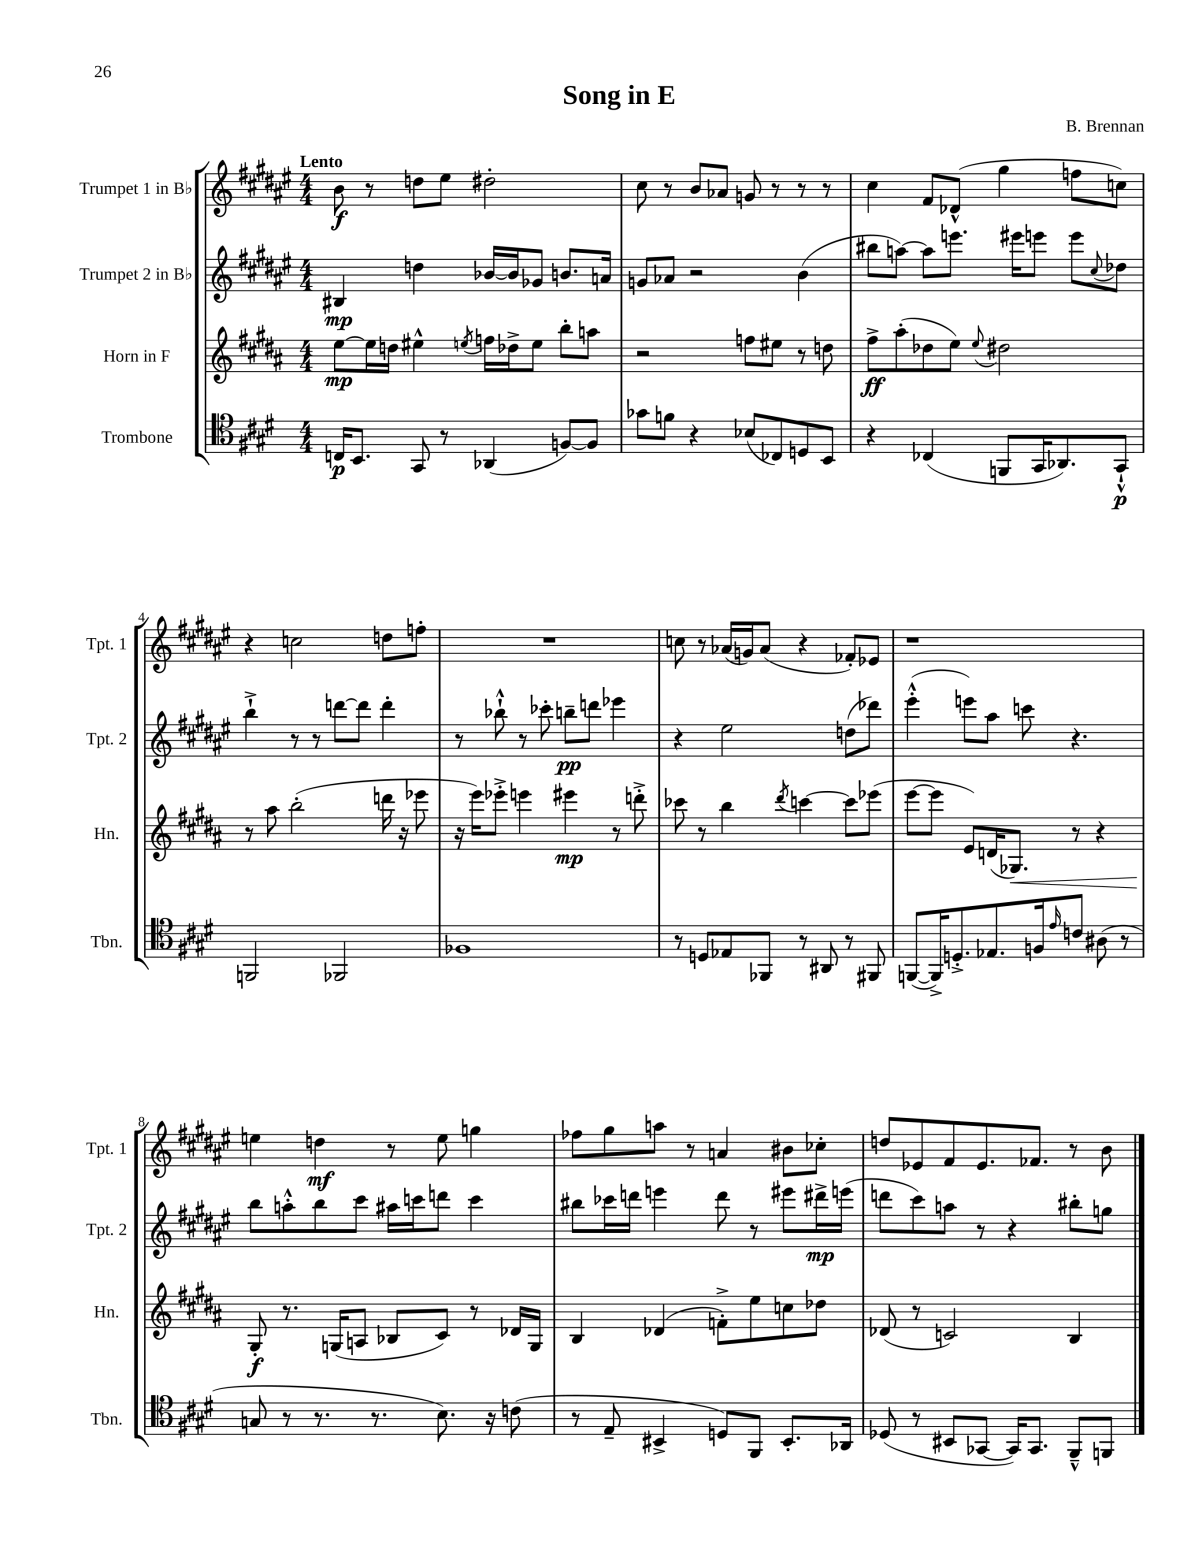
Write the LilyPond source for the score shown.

\header { title = "Song in E" composer = "B. Brennan" }
<<
\new StaffGroup <<
\new Staff = "s0" \with { instrumentName = "Trumpet 1 in Bb" shortInstrumentName = "Tpt. 1" } {
    \clef treble \key fis \major \numericTimeSignature \time 4/4 \tempo "Lento"
    b'8\f r8 d''8 eis''8 dis''2-. |
    cis''8 r8 b'8 aes'8 g'8 r8 r8 r8 |
    cis''4 fis'8 des'8-^( gis''4 f''8 c''8) |
    r4 c''2 d''8 f''8-. |
    R1 |
    c''8 r8 aes'16( g'16) aes'8( r4 fes'8-.) ees'8 |
    r1 |
    e''4 d''4\mf r8 e''8 g''4 |
    fes''8 gis''8 a''8 r8 a'4 bis'8 ces''8-. |
    d''8 ees'8 fis'8 ees'8. fes'8. r8 b'8 \bar "|." |
}
\new Staff = "s1" \with { instrumentName = "Trumpet 2 in Bb" shortInstrumentName = "Tpt. 2" } {
    \clef treble \key fis \major \numericTimeSignature \time 4/4
    bis4\mp d''4 bes'16~ bes'16 ges'8 b'8. a'16 |
    g'8 aes'8 r2 b'4( |
    bis''8 a''8~) a''8 e'''8. eis'''16 e'''8 e'''8 \appoggiatura { cis''8 } des''8 |
    b''4-!-> r8 r8 d'''8~ d'''8 d'''4-. |
    r8 bes''8-!-^ r8 ces'''8-. b''8--\pp d'''8 ees'''4 |
    r4 eis''2 d''8( des'''8) |
    eis'''4-.-^( e'''8) ais''8 c'''8 r4. |
    b''8 a''8-.-^ b''8 cis'''8 ais''16 c'''16 d'''8 c'''4 |
    bis''8 ces'''16 d'''16 e'''4 d'''8 r8 eis'''8 dis'''16->\mp e'''16( |
    d'''8 cis'''8) a''8 r8 r4 bis''8-. g''8 \bar "|." |
}
\new Staff = "s2" \with { instrumentName = "Horn in F" shortInstrumentName = "Hn." } {
    \clef treble \key b \major \numericTimeSignature \time 4/4
    e''8~\mp e''16 d''16 eis''4-^ \acciaccatura { e''8 } f''16 des''16-> e''8 b''8-. a''8 |
    r2 f''8 eis''8 r8 d''8 |
    fis''8->\ff ais''8-.( des''8 e''8) \appoggiatura { e''8 } dis''2 |
    r8 ais''8 b''2-.( d'''16 r16 ees'''8 |
    r16 e'''16) ees'''8-.-> e'''4 eis'''4\mp r8 d'''8-.-> |
    ces'''8 r8 b''4 \acciaccatura { dis'''8 } c'''4~ c'''8 ees'''8( |
    e'''8~ e'''8 e'8) d'16( ges8.\<) r8 r4 |
    gis8-.\f\! r8. g16( a8 bes8 cis'8) r8 des'16 g16 |
    b4 des'4( f'8-.->) e''8 c''8 des''8 |
    des'8( r8 c'2) b4 \bar "|." |
}
\new Staff = "s3" \with { instrumentName = "Trombone" shortInstrumentName = "Tbn." } {
    \clef tenor \key e \major \numericTimeSignature \time 4/4
    c16\p b,8. gis,8 r8 aes,4( f8~) f8 |
    ges'8 f'8 r4 bes8( ces8) d8 b,8 |
    r4 ces4( f,8 gis,16 aes,8.) gis,8-!-^\p |
    f,2 fes,2 |
    fes1 |
    r8 d8 ees8 fes,8 r8 ais,8 r8 fis,8 |
    f,8~( f,16->) d8.-.-> ees8. f16 \grace { e'16 } c'8 ais8( r8 |
    g8 r8 r8. r8. b8.) r16 c'8( |
    r8 e8-- bis,4-> d8) fis,8 bis,8.-. aes,16 |
    des8( r8 bis,8 ges,8~ ges,16) ges,8. fis,8---^ f,8 \bar "|." |
}
>>
>>
